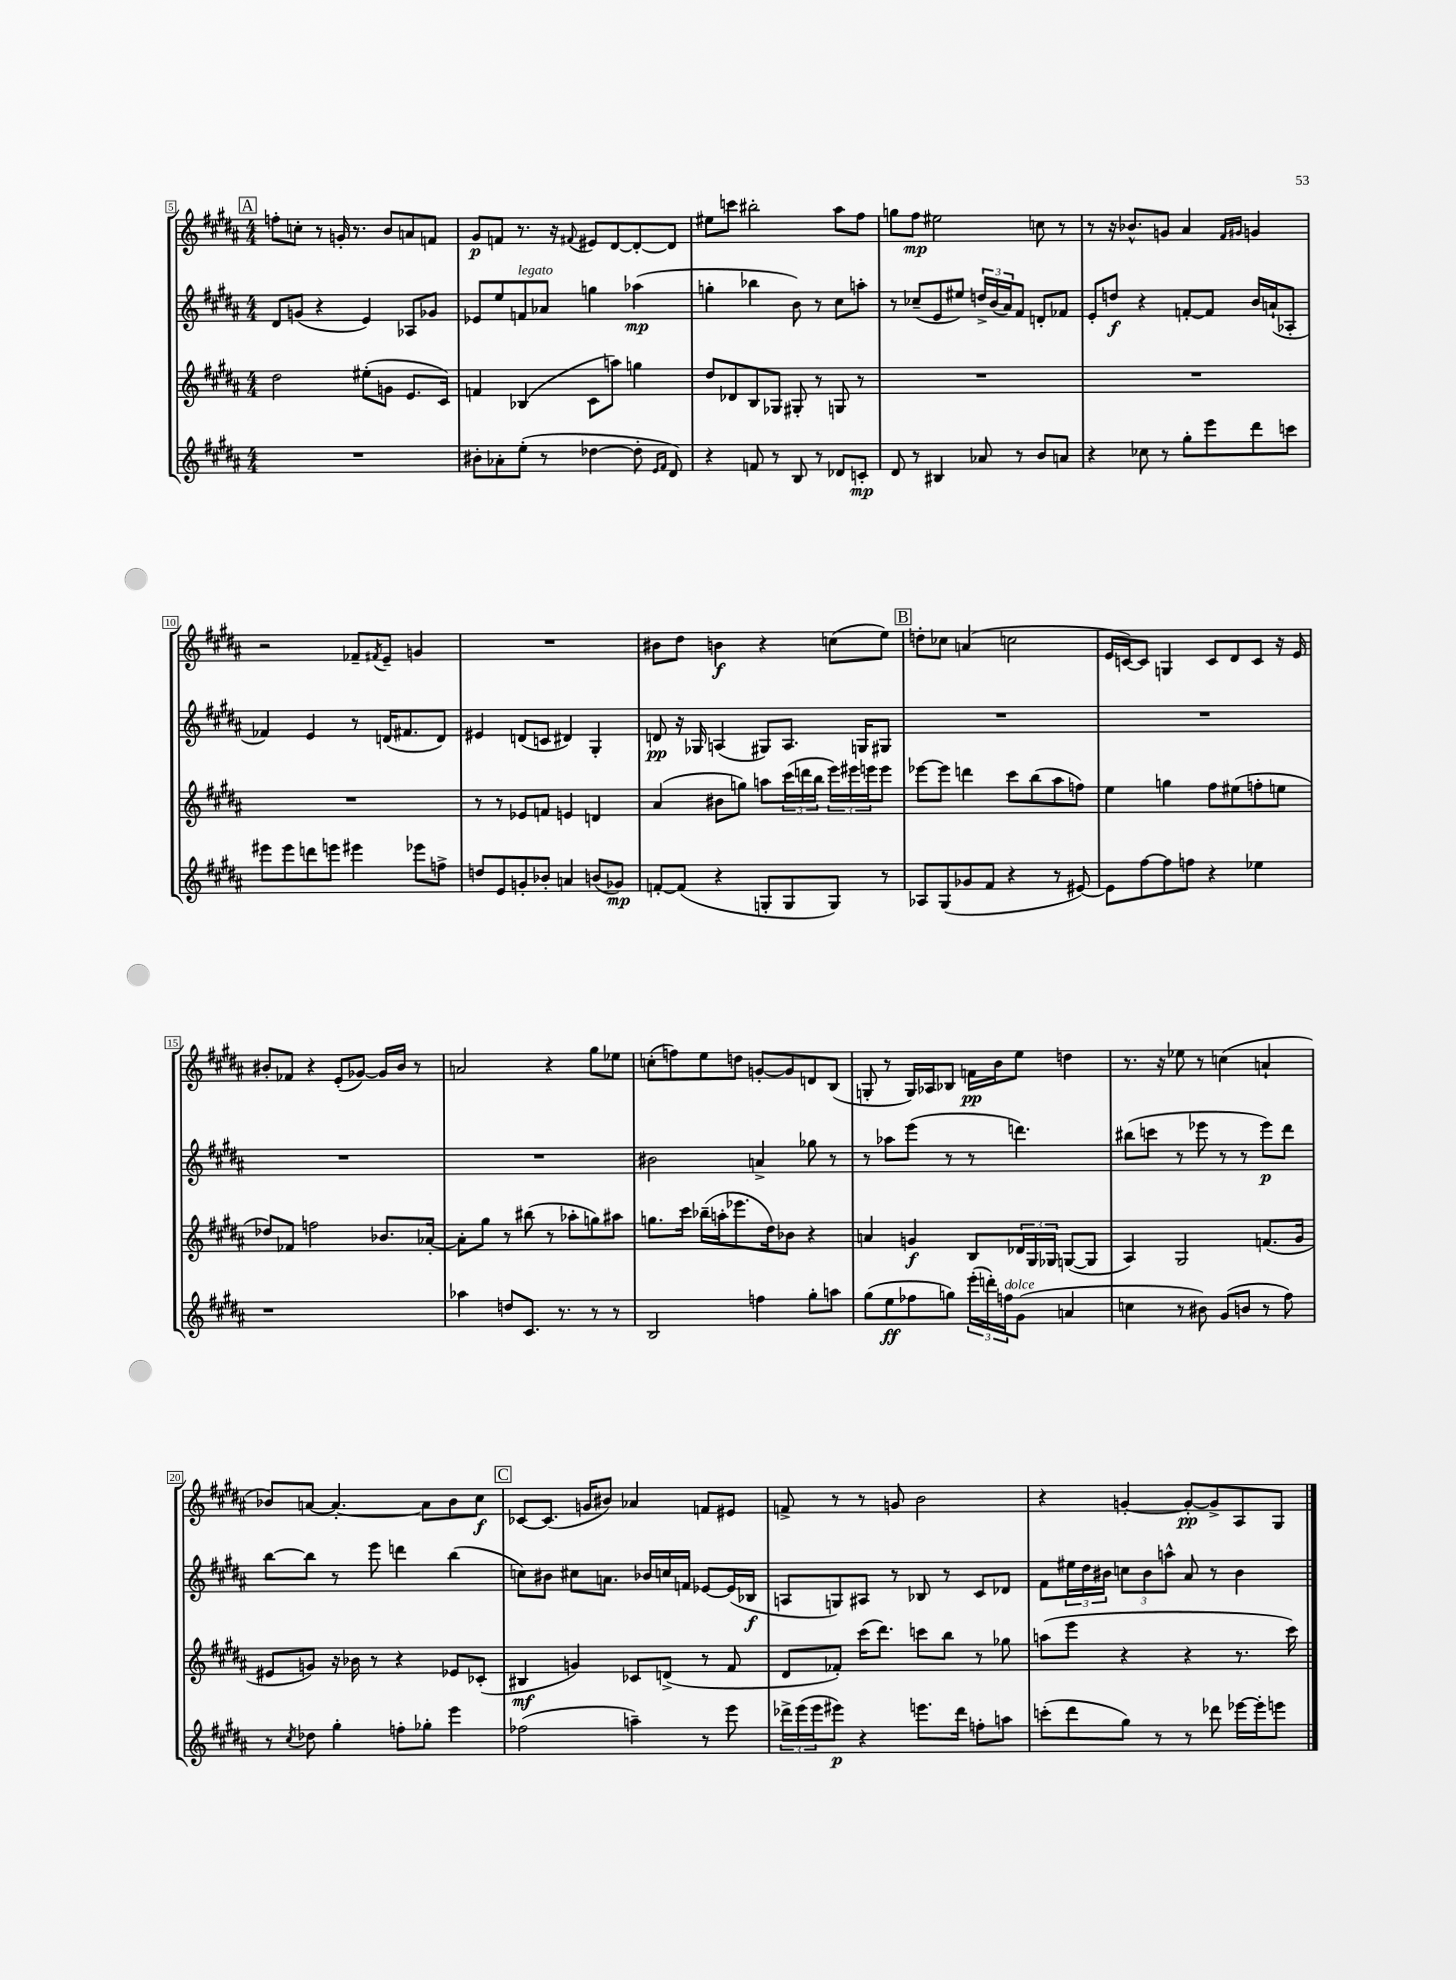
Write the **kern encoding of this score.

**kern	**kern	**kern	**kern
*staff4	*staff3	*staff2	*staff1
*clefG2	*clefG2	*clefG2	*clefG2
*k[f#c#g#d#a#]	*k[f#c#g#d#a#]	*k[f#c#g#d#a#]	*k[f#c#g#d#a#]
*M4/4	*M4/4	*M4/4	*M4/4
1r	2dd#	8d#	8ff'
.	.	(8g	8cc'
.	.	4r	8r
.	.	.	16g'
.	.	.	8.r
.	(8ee#'	4e)	.
.	8g	.	8b
.	8.e	8A-	8a
.	.	8g-	8f
.	16c#)	.	.
=	=	=	=
8b#'	4f	8e-	8g#
8a-'	.	8ee	8f
(8ee'	(4B-	8f	8.r
8r	.	8a-	.
.	.	.	16r
.	.	.	8qqf#
[4dd-	8c#	4gg	8e#
.	8aa)	.	[8d#
8dd-']	4gg	(4aa-	8d#'_
16qqe	.	.	.
16qqf#	.	.	.
8d#)	.	.	8d#]
=	=	=	=
4r	8dd#	4gg'	8ee#
.	8d-	.	8ccc
8f	8B	4bb-	2bb#'
8r	8G-	.	.
8B	8G#'	8b)	.
8r	8r	8r	.
8d-	8G	8cc#	8aa#
8c'	8r	8aa'	8ff#
=	=	=	=
8d#	1r	8r	8gg
8r	.	(8cc-~	8ff#
4B#	.	8e	2ee#
.	.	8ee#)	.
8a-	.	24dd^	.
.	.	(24b	.
.	.	24a#)	.
8r	.	8f#	.
8b	.	8d'	8cc
8a	.	8f-	8r
=	=	=	=
4r	1r	8e'	8r
.	.	8dd	16r
.	.	.	8.b-^^
8cc-	.	4r	.
8r	.	.	8g
8gg#'	.	[8f'	4a#
8eee	.	8f]	.
.	.	.	16qqf#
.	.	.	16qqg#
8ddd#	.	16b	4g
.	.	(16a`	.
8ccc	.	8A-'	.
=	=	=	=
8eee#	1r	4f-)	2r
8eee#	.	.	.
8ddd	.	4e	.
8eee	.	.	.
4eee#	.	8r	8f-~
.	.	.	8qf#
.	.	(16d	8e~
.	.	8.f#	.
8eee-	.	.	4g
8ff^	.	8d)	.
=	=	=	=
8dd	8r	4e#	1r
8e	8r	.	.
8g'	8e-	(8d	.
8b-'	8f	8c	.
4a	4e	4d#)	.
(8b	4d	4G#'	.
8g-)	.	.	.
=	=	=	=
[8f'	(4a#	8d	8b#
(8f]	.	16r	8dd#
.	.	16G-	.
4r	8b#	(4A	4b
.	8gg)	.	.
8G'	8aa	8G#)	4r
8G	(24ccc#	8.A	.
.	24ddd	.	.
.	24bb	.	.
8G)	24eee)	.	(8cc
.	24eee#	.	.
.	.	16G	.
.	24eee	.	.
8r	8eee	8G#	8ee)
=	=	=	=
8A-	[8eee-	1r	8dd'
(8G#	8eee-]	.	8cc-
8g-	4ddd	.	(4a
8f#	.	.	.
4r	8ccc#	.	2cc
.	(8bb	.	.
8r	8aa#	.	.
[8e#)	8ff)	.	.
=	=	=	=
8e#]	4ee	1r	16e
.	.	.	[16c)
[8ff#	.	.	8c]
8ff#]	4gg	.	4G
8ff	.	.	.
4r	8ff#	.	8c
.	(8ee#	.	8d#
4ee-	8ff'	.	8c
.	8ee	.	16r
.	.	.	16e
=	=	=	=
1r	8dd-)	1r	8b#'
.	8f-	.	8f-
.	2ff	.	4r
.	.	.	(8e'
.	.	.	[8g-)
.	8.b-	.	16g-]
.	.	.	16b#
.	.	.	8r
.	[16a-'	.	.
=	=	=	=
4aa-	8a-']	1r	2a
.	8gg#	.	.
8dd	8r	.	.
8.c#	(8bb#	.	.
.	8r	.	4r
8.r	.	.	.
.	8aa-'	.	.
8r	8gg)	.	8gg#
8r	8aa#	.	8ee-
=	=	=	=
2B	8.gg	2b#	(8cc'
.	.	.	8ff)
.	16ccc#	.	.
.	(16bb-~	.	8ee
.	16aa'	.	.
.	8.eee-	.	8dd
4ff	.	4a^	[8g'
.	16dd#)	.	.
.	8b-	.	8g]
8gg#'	4r	8gg-	8d
8aa	.	8r	(8B
=	=	=	=
(8gg#	4a	8r	8G'
8ee	.	8aa-	8r
8ff-	4g	(8eee	16G)
.	.	.	16A-
8gg)	.	8r	8B-
(24eee'	8B	8r	16f
24ddd')	.	.	.
.	.	.	16b
24ff	.	.	.
(8g#	24d-	4.ddd)	8ee
.	24G#	.	.
.	24G-	.	.
4a	([8G	.	4dd
.	8G]	.	.
=	=	=	=
4cc	4A#)	(8bb#	8.r
.	.	8ccc	.
.	.	.	16r
8r	2G#	8r	8ee-
8b#)	.	8eee-	8r
(8g#	.	8r	(4cc
8b	.	8r	.
8r	(8.f	8eee-)	4a`
8ff#)	.	8ddd#	.
.	16g#	.	.
=	=	=	=
8r	8e#	[8bb	8b-)
8qcc#	.	.	.
8dd-	8g)	8bb]	[8a
4gg#'	16r	8r	4.a'_
.	16b-	.	.
.	8r	8eee	.
8ff'	4r	4ddd	.
8gg-'	.	.	8a]
4eee	8e-	(4bb	8b-
.	(8c-'	.	8cc#
=	=	=	=
(2ff-	4B#	8cc)	[8c-
.	.	8b#	(8.c-]
.	4g)	8cc#	.
.	.	.	16g
.	.	8.a	8b#)
4aa~)	8c-	.	4a-
.	.	16b-	.
.	(8d^	16cc	.
.	.	16f	.
8r	8r	[8e-	8f
8eee	8f#	(16e-]	8e#
.	.	16B-	.
=	=	=	=
24ddd-^	8d#	8A	8f^
(24eee	.	.	.
24eee	.	.	.
8eee#)	8f-')	8G)	8r
4r	(16ccc#	8A#	8r
.	8.ddd#)	.	.
.	.	8r	8g
8.eee	8ccc	8B-	2b
.	8bb	8r	.
16ddd-	.	.	.
8ff'	8r	8c#	.
8aa	8gg-	8d-	.
=	=	=	=
(8ccc'	(8aa	8f#	4r
8ddd#	8eee	24ee#	.
.	.	24dd#	.
.	.	24b#	.
8gg#)	4r	12cc	[4g'
.	.	12b#	.
8r	.	.	.
.	.	12aa^^	.
8r	4r	8a#	8g'_
8ddd-	.	8r	8g^]
[16eee-	8.r	4b#	8A#
16eee-']	.	.	.
8eee	.	.	8G#
.	16ccc#)	.	.
==	==	==	==
*-	*-	*-	*-
